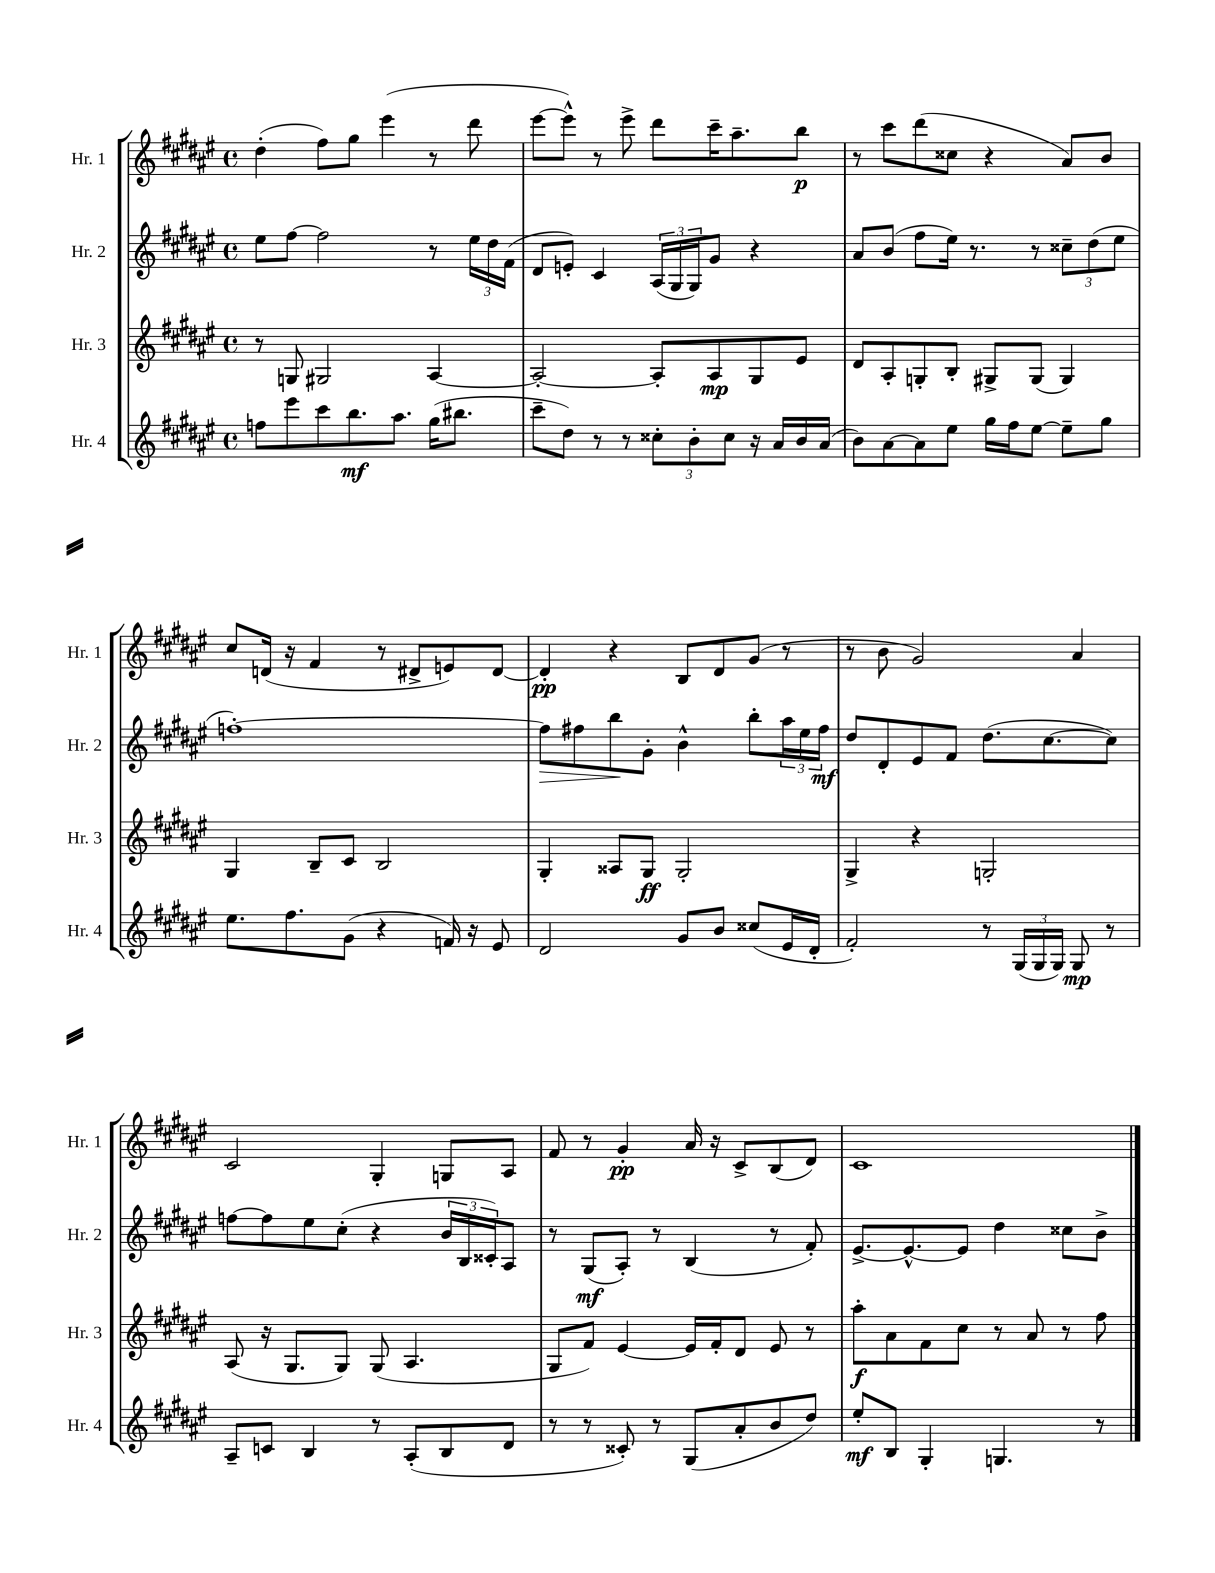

**kern	**kern	**kern	**kern
*staff4	*staff3	*staff2	*staff1
*clefG2	*clefG2	*clefG2	*clefG2
*k[f#c#g#d#a#e#]	*k[f#c#g#d#a#e#]	*k[f#c#g#d#a#e#]	*k[f#c#g#d#a#e#]
*M4/4	*M4/4	*M4/4	*M4/4
*met(c)	*met(c)	*met(c)	*met(c)
8ff\L	8r	8ee#\L	(4dd#'\
8eee#\	8G/	[8ff#\J	.
8ccc#\	2G#/	2ff#\]	8ff#\L)
8.bb\	.	.	8gg#\J
.	.	.	(4eee#\
8.aa#\J	.	.	.
(16gg#\LK	[4A#/	8r	8r
8.bb#\J	.	.	.
.	.	24ee#\LL	8ddd#\
.	.	24dd#\	.
.	.	(24f#\JJ	.
=	=	=	=
8ccc#~\L	2A#'/_	8d#/L	[8eee#\L
8dd#\J)	.	8e'/J)	8eee#^^\]J)
8r	.	4c#/	8r
8r	.	.	8eee#^\
12cc##'\L	8A#'/]L	(24A#/LL	8ddd#\L
.	.	24G#/	.
12b'\	.	24G#/J)	.
.	8A#/	8g#/J	16ccc#~\K
12cc##\J	.	.	.
.	.	.	8.aa#~\
16r	8G#/	4r	.
16a#/LL	.	.	.
16b/	8e#/J	.	8bb\J
(16a#/JJ	.	.	.
=	=	=	=
8b\L)	8d#/L	8a#/L	8r
[8a#\	8A#'/	(8b/J	8ccc#\L
8a#\]	8G'/	8ff#\L	(8ddd#\
8ee#\J	8B'/J	16ee#\Jk)	8cc##\J
.	.	8.r	.
16gg#\LL	8G#^/L	.	4r
16ff#\J	.	.	.
[8ee#\J	(8G#/J	8r	.
8ee#~\]L	4G#/)	12cc##~\L	8a#/L)
.	.	(12dd#\	.
8gg#\J	.	.	8b/J
.	.	12ee#\J	.
=	=	=	=
8.ee#\L	4G#/	[1ff')	8cc#/L
.	.	.	(16d/Jk
8.ff#\	.	.	16r
.	8B~/L	.	4f#/
(8g#\J	8c#/J	.	.
4r	2B/	.	8r
.	.	.	8d#^/L
16f/)	.	.	8e/)
16r	.	.	.
8e#/	.	.	[8d#/J
=	=	=	=
2d#/	4G#'/	8ff\]L	4d#'/]
.	.	8ff#\	.
.	8A##/L	8bb\	4r
.	8G#/J	8g#'\J	.
8g#/L	2G#'/	4b^^\	8B/L
8b/J	.	.	8d#/
(8cc##/L	.	8bb'\L	(8g#/J
16e#/L	.	24aa#\L	8r
.	.	24ee#\	.
16d#'/JJ	.	.	.
.	.	24ff#\JJ	.
=	=	=	=
2f#'/)	4G#^/	8dd#/L	8r
.	.	8d#'/	8b\
.	4r	8e#/	2g#/)
.	.	8f#/J	.
8r	2G'/	(8.dd#\L	.
(24G#/LL	.	.	.
24G#/	.	.	.
.	.	[8.cc#\	.
24G#/JJ)	.	.	.
8G#/	.	.	4a#/
8r	.	8cc#\]J)	.
=	=	=	=
8A#~/L	(8A#/	[8ff\L	2c#/
8c/J	16r	8ff\]	.
.	8.G#/L	.	.
4B/	.	8ee#\	.
.	8G#/J)	(8cc#'\J	.
8r	(8G#/	4r	4G#'/
(8A#'/L	4.A#/	.	.
8B/	.	24b/LL	8G/L
.	.	24B/	.
.	.	24c##'/J)	.
8d#/J	.	8A#/J	8A#/J
=	=	=	=
8r	8G#/L	8r	8f#/
8r	8f#/J)	(8G#/L	8r
8c##'/)	[4e#/	8A#'/J)	4g#'/
8r	.	8r	.
(8G#/L	16e#/]LL	(4B/	16a#/
.	16f#'/J	.	16r
8a#'/	8d#/J	.	8c#^/L
8b/	8e#/	8r	(8B/
8dd#/J)	8r	8f#'/)	8d#/J)
=	=	=	=
8ee#'/L	8aa#'\L	[8.e#^/L	1c#
8B/J	8a#\	.	.
.	.	8.e#^^/_	.
4G#'/	8f#\	.	.
.	8cc#\J	8e#/]J	.
4.G/	8r	4dd#\	.
.	8a#/	.	.
.	8r	8cc##\L	.
8r	8ff#\	8b^\J	.
==	==	==	==
*-	*-	*-	*-
